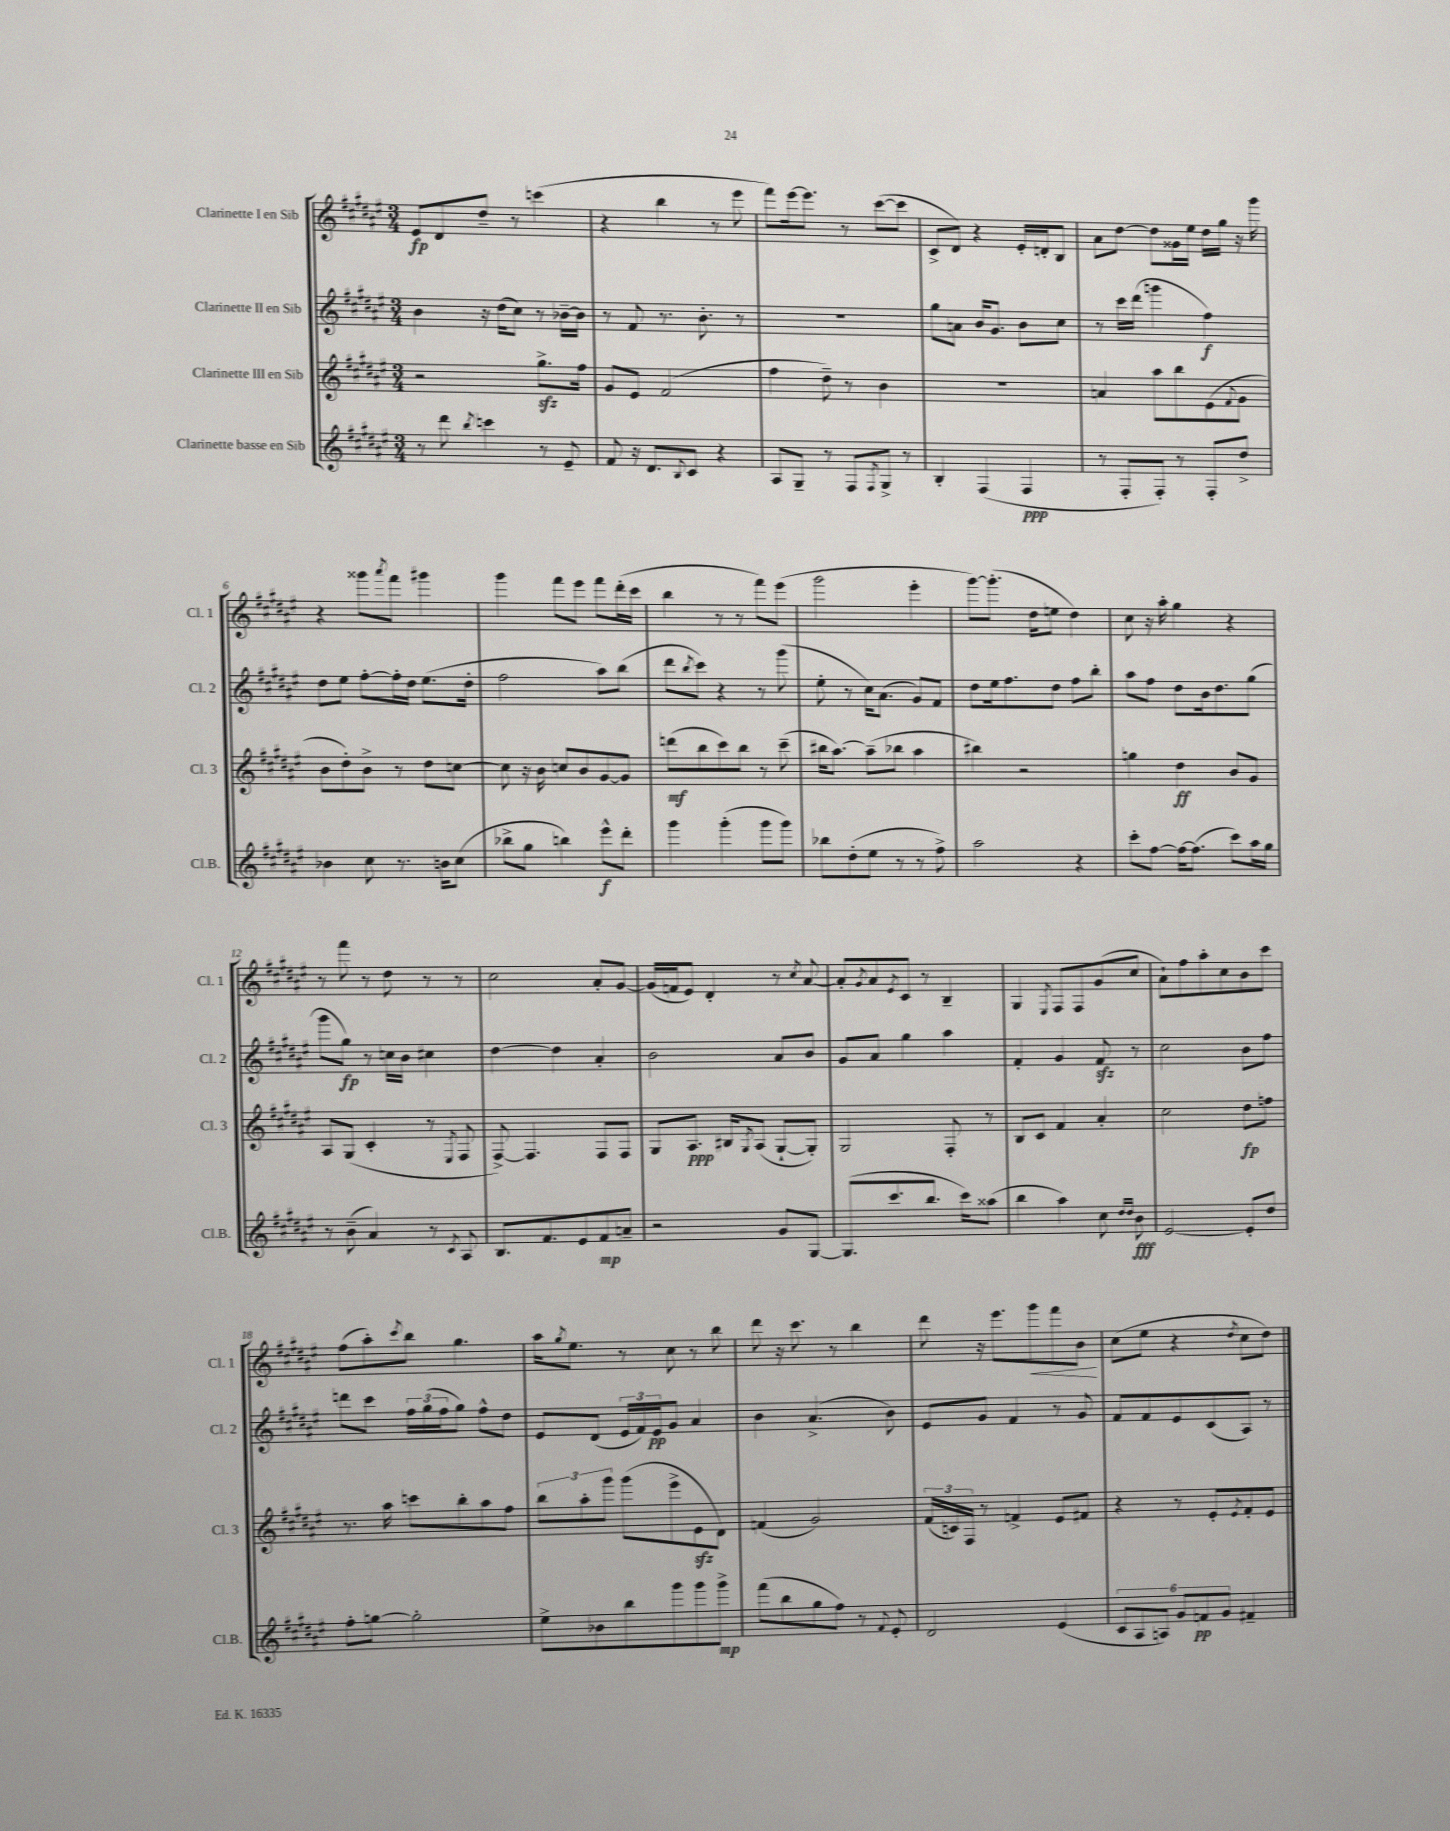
<<
\new StaffGroup <<
\new Staff = "s0" \with { instrumentName = "Clarinette I en Sib" shortInstrumentName = "Cl. 1" } {
    \clef treble \key fis \major \numericTimeSignature \time 3/4
    eis'8\fp dis'8 dis''8-- r8 c'''4( |
    r4 b''4 r8 eis'''8 |
    fis'''8) eis'''16~ eis'''8. r8 cis'''8~( cis'''8 |
    cis'8-> dis'8) r4 eis'16-. d'16-. b8 |
    ais'8 dis''8~ dis''8 gisis'16 eis''16 dis''16 gis''16 r16 gis'''16 |
    r4 gisis'''8 \acciaccatura { ais'''8 } fis'''8 gis'''4 |
    gis'''4 fis'''8 eis'''8 fis'''8 dis'''16-.( cis'''16 |
    b''4 r8 r8 fis'''8) eis'''8( |
    gis'''2 eis'''4-. |
    gis'''8~) gis'''8.-.( dis''16 e''8 dis''4) |
    cis''8 r16 ais''16-. gis''4 r4 |
    r8 fis'''8 r8 dis''8 r8 r8 |
    cis''2 ais'8-. gis'8~ |
    gis'16( f'16 eis'8) dis'4-. r8 \acciaccatura { cis''8 } ais'8~ |
    ais'8-. \acciaccatura { gis'8 } ais'8 \acciaccatura { eis'8 } cis'8 r8 b4-- |
    gis4 \acciaccatura { eis8 } fis8 fis8 gis'8( cis''8 |
    ais'8-!) fis''8 ais''8-. cis''8 b'8 cis'''8 |
    fis''8( ais''8-.) \acciaccatura { cis'''8 } b''8 gis''4. |
    ais''16 \acciaccatura { gis''8 } eis''8. r8 cis''8 r8 b''8 |
    dis'''8 r16 cis'''8. r8 b''4 |
    dis'''8 r16 eis'''8. gis'''8\< fis'''8 b'8\! |
    cis''8( eis''8 r4 \acciaccatura { dis''8 } cis''8 dis''8) \bar "|." |
}
\new Staff = "s1" \with { instrumentName = "Clarinette II en Sib" shortInstrumentName = "Cl. 2" } {
    \clef treble \key fis \major \numericTimeSignature \time 3/4
    b'4 r16 dis''16( cis''8) r8 bes'16~-- bes'16 |
    r8 fis'8 r8. b'8.-. r8 |
    R2. |
    gis''8 a'8 b'16 gis'8. b'8 cis''8 |
    r8 cis'''16 dis'''16( g'''4 fis''4\f) |
    dis''8 eis''8 fis''8~-. fis''16-. dis''16 eis''8.( dis''16-. |
    fis''2 ais''8) b''8( |
    dis'''8 \acciaccatura { b''8 } cis'''8) r4 r8 gis'''8( |
    eis''8-. r8 cis''16) ais'8.( gis'8) fis'8 |
    dis''8 eis''16 fis''8. dis''8 fis''8 b''8-. |
    ais''8 fis''8 dis''8 b'16 dis''8. gis''8( |
    gis'''8 gis''8\fp) r8 c''16 b'16 cis''4 |
    dis''4~ dis''4 ais'4-. |
    b'2 ais'8 b'8 |
    gis'8 ais'8 gis''4 ais''4 |
    fis'4-. gis'4 fis'8\sfz r8 |
    cis''2 b'8 fis''8 |
    d'''8 cis'''8 \tuplet 3/2 { fis''16 gis''16( fis''16 } gis''8) fis''8-^ dis''8 |
    eis'8 dis'8( \tuplet 3/2 { eis'16 fis'16) eis'16\pp } gis'8 ais'4 |
    b'4 ais'4.->( b'8) |
    eis'8 gis'8 fis'4 r8 gis'8 |
    fis'8 fis'8 eis'8 cis'8( ais8) r8 \bar "|." |
}
\new Staff = "s2" \with { instrumentName = "Clarinette III en Sib" shortInstrumentName = "Cl. 3" } {
    \clef treble \key fis \major \numericTimeSignature \time 3/4
    r2 gis''8.->\sfz fis''16 |
    gis'8 eis'8 fis'2( |
    fis''4 dis''8--) r8 b'4 |
    R2. |
    a'4 ais''8 b''8 eis'8( \appoggiatura { fis'8 } gis'8 |
    b'8 dis''8-.) b'8-> r8 dis''8 c''8~ |
    c''8 r16 b'16 c''8 b'8 gis'8~ gis'8 |
    d'''8\mf( b''8 cis'''8) b''8 r8 cis'''8--( |
    bis''16 ais''8.~) ais''8--( bes''8 ais''4 |
    bis''4) r2 |
    g''4 dis''4\ff b'8 gis'8 |
    ais8 gis8( cis'4-. r8 \acciaccatura { eis8 } fis8 |
    fis8~->) fis4. fis8 fis8 |
    gis8 ais8.\ppp bis16 \acciaccatura { gis8 } ais8( gis8~-! gis8-.) |
    gis2 fis8-. r8 |
    b8 cis'8 fis'4 ais'4-. |
    cis''2 dis''8\fp f''8 |
    r8. ais''16 c'''8 b''8-. ais''8 fis''8 |
    \tuplet 3/2 { b''8 ais''8-. gis'''8 } gis'''8( eis'''8-> eis'8\sfz dis'8) |
    f'4( gis'2) |
    \tuplet 3/2 { fis'16( c'16) fis16 } r8 f'4-> eis'8 fis'8 |
    r4 r8 eis'8-. \acciaccatura { eis'8 } fis'8-. eis'8 \bar "|." |
}
\new Staff = "s3" \with { instrumentName = "Clarinette basse en Sib" shortInstrumentName = "Cl.B." } {
    \clef treble \key fis \major \numericTimeSignature \time 3/4
    r8 dis'''8 \acciaccatura { b''8 } c'''4 r8 eis'8-- |
    fis'8 r16 dis'8. \appoggiatura { b8 } cis'8 r4 |
    ais8 gis8-- r8 fis8 \acciaccatura { fis8 } gis8-> r8 |
    b4-. fis4( fis4\ppp |
    r8 fis8-. fis8-.) r8 fis8-. dis''8-> |
    bes'4 cis''8 r8. b'16 cis''8( |
    bes''8-> gis''8 b''4) eis'''8-^\f dis'''8-. |
    gis'''4 gis'''4-.( gis'''8 gis'''8) |
    bes''8 dis''8-.( eis''8 r8 r8 fis''8->) |
    ais''2 r4 |
    cis'''8-. fis''8~ fis''16~ fis''8.( cis'''8) ais''16 gis''16 |
    r8 b'8--( ais'4) r8 \acciaccatura { cis'8 } ais8 |
    b8. fis'8. eis'8 fis'8\mp a'8-- |
    r2 gis'8 gis8~ |
    gis8.( cis'''8. b''8. cis'''16) aisis''8( |
    b''4 ais''4) cis''8 \grace { dis''16 dis''16 } b'8\fff |
    eis'2~ eis'8-. dis''8 |
    fis''8-. g''8~ g''2-. |
    eis''8-> bes'8 b''8 gis'''8 gis'''8 gis'''8->\mp |
    fis'''8( b''8 gis''8 fis''8) r8 \appoggiatura { fis'8 } eis'8-. |
    dis'2 eis'4( |
    \tuplet 6/4 { cis'8 ais8 a8) gis'8 f'8\pp gis'8 } fis'4-- \bar "|." |
}
>>
>>
